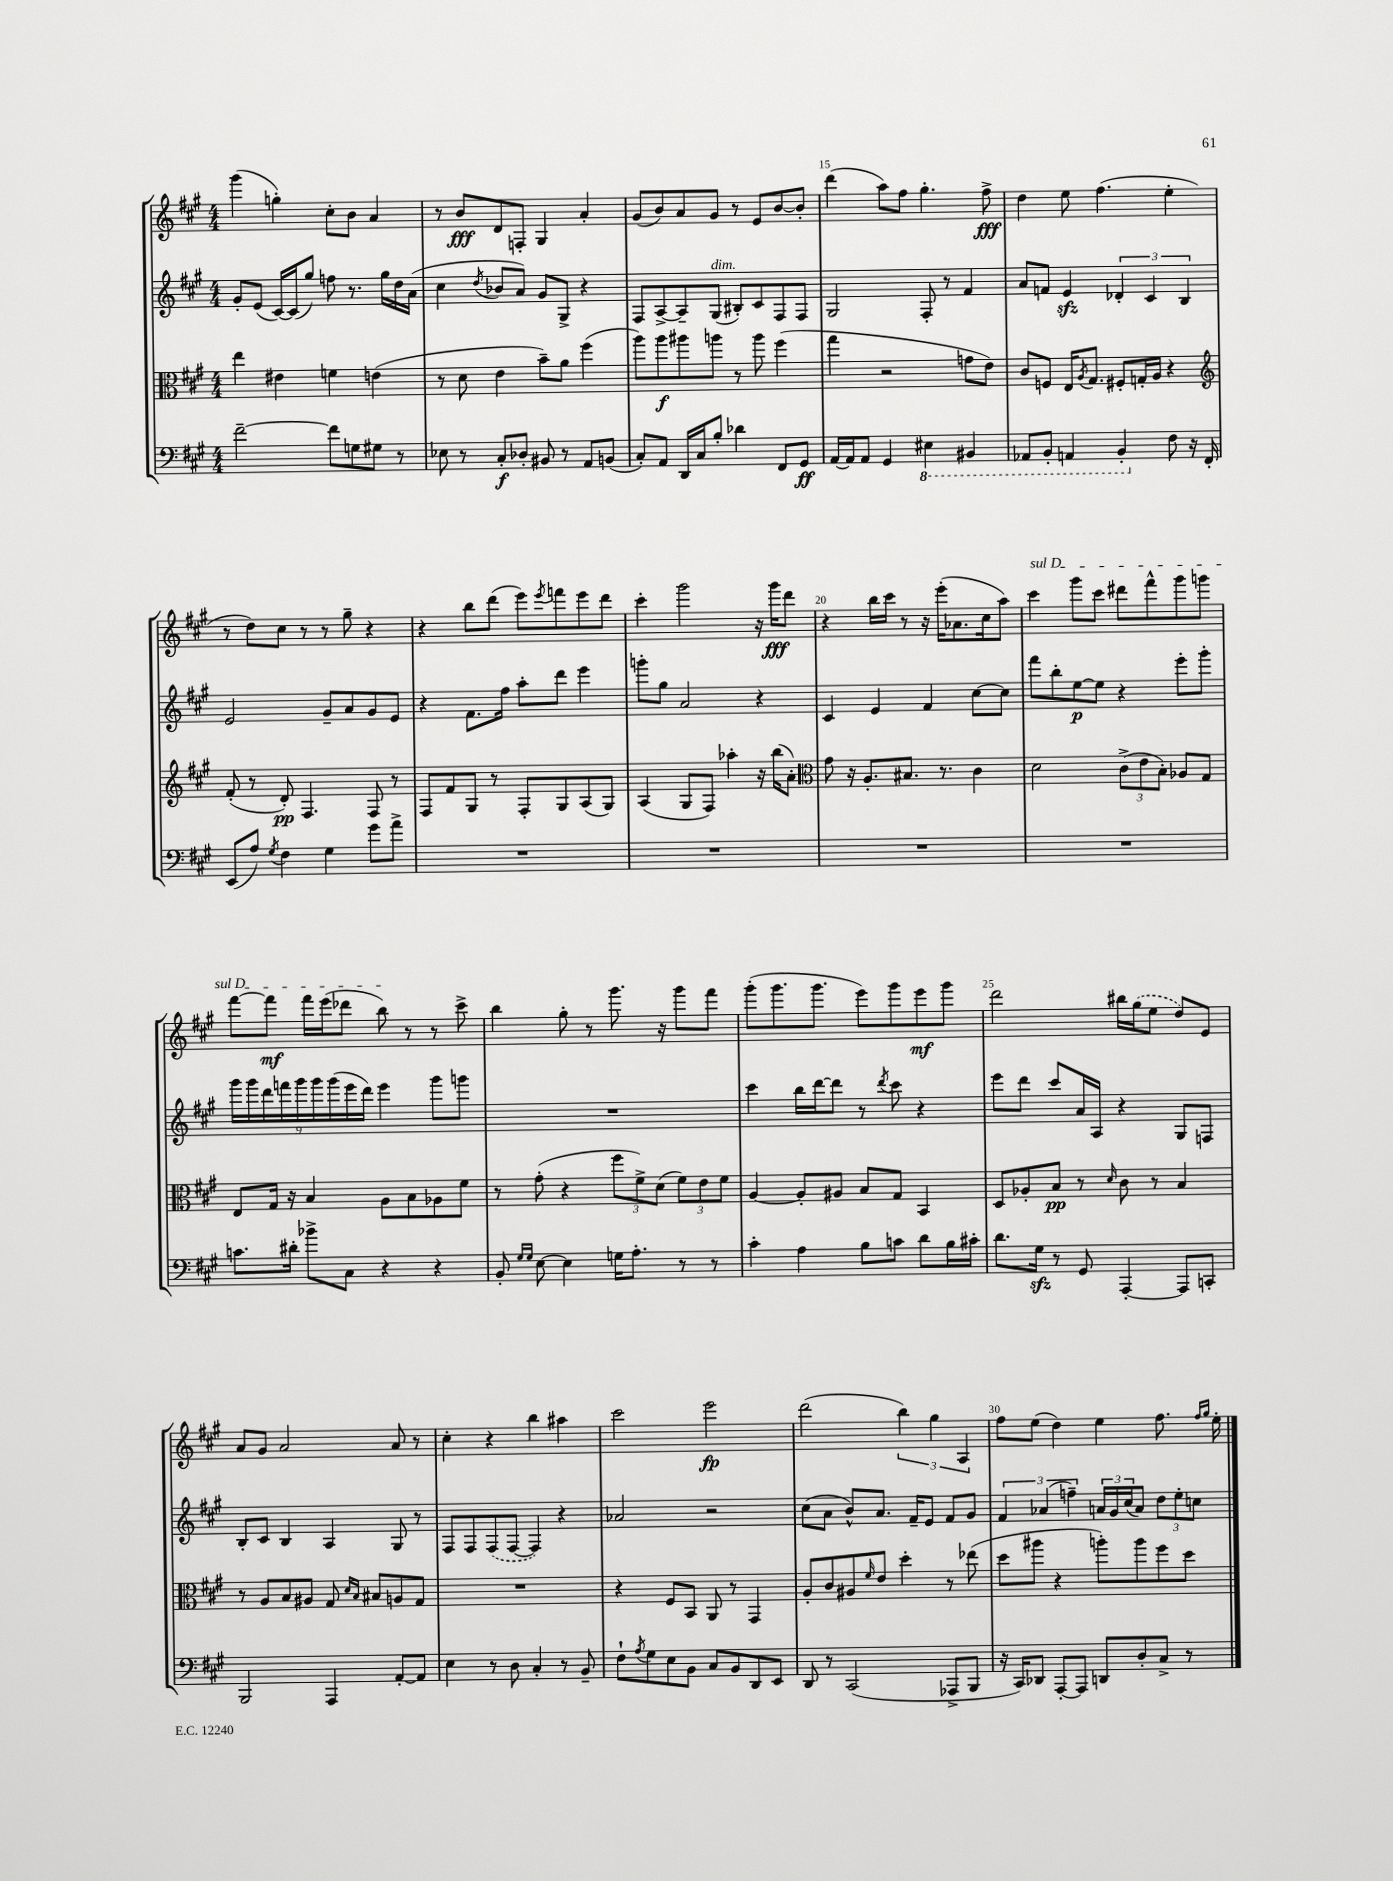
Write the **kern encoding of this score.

**kern	**dynam	**kern	**dynam	**kern	**dynam	**kern	**dynam
*part4	*part4	*part3	*part3	*part2	*part2	*part1	*part1
*staff4	*staff4	*staff3	*staff3	*staff2	*staff2	*staff1	*staff1
*clefF4	*	*clefC3	*	*clefG2	*	*clefG2	*
*k[f#c#g#]	*	*k[f#c#g#]	*	*k[f#c#g#]	*	*k[f#c#g#]	*
*M4/4	*	*M4/4	*	*M4/4	*	*M4/4	*
=12	=12	=12	=12	=12	=12	=12	=12
[2f#~\	.	4ee\	.	8g#'/L	.	(4ggg#\	.
.	.	.	.	(8e/J	.	.	.
.	.	4e#X\	.	[16c#/LL)	.	4ggn'\)	.
.	.	.	.	(16c#/J]	.	.	.
.	.	.	.	8gg#/J)	.	.	.
8f#\L]	.	4fn\	.	8ffn\	.	8cc#'\L	.
8Gn\	.	.	.	8.r	.	8b\J	.
8G#X\J	.	(4en\	.	.	.	4a/	.
.	.	.	.	16gg#\LL	.	.	.
8r	.	.	.	16dd\	.	.	.
.	.	.	.	(16a\JJ	.	.	.
=13	=13	=13	=13	=13	=13	=13	=13
8E-X\	.	8r	.	4cc#\	.	8r	.
8r	.	8d\	.	.	.	8b/L	fff
.	.	.	.	8qdd/	.	.	.
8C#'/L	f	4e\	.	8b-X/L	.	8d/	.
8D-X'/J	.	.	.	8a/J)	.	8Fn'/J	.
8BB#X/	.	8b~\L)	.	8g#/L	.	4G#/	.
8r	.	8a\J	.	8G#^/J	.	.	.
8AA/L	.	(4ff#\	.	4r	.	4a'/	.
(8BBn/J	.	.	.	.	.	.	.
=14	=14	=14	=14	=14	=14	=14	=14
8C#'/L)	.	8aa\L)	.	8F#/L	.	(8g#/L	.
8AA/J	.	8aa\	f	[8A^/	.	8b/)	.
16DD/LL	.	8aa#X\	.	8A~/]	.	8a/	.
16C#/J	.	.	.	.	.	.	.
!	!	!	!	!LO:TX:a:i:t=dim.	!	!	!
8B'/J	.	8aan\J	.	(8G#/J	.	8g#/J	.
4d-X\	.	8r	.	8B#X'/L)	.	8r	.
.	.	8aa\	.	8c#/	.	8e/L	.
8FF#/L	.	(4ff#\	.	8F#/	.	[8b/	.
8GG#/J	ff	.	.	8F#/J	.	8b'/J]	.
=15	=15	=15	=15	=15	=15	=15	=15
[16AA/LL	.	4gg#\	.	2G#/	.	(4ddd\	.
16AA/J]	.	.	.	.	.	.	.
8AA/J	.	.	.	.	.	.	.
4GG#/	.	2r	.	.	.	8aa\L)	.
.	.	.	.	.	.	8ff#\J	.
*8ba	*	*	*	*	*	*	*
4EE#X\	.	.	.	8F#'/	.	4.gg#'\	.
.	.	.	.	8r	.	.	.
4BBB#X/	.	8gn\L	.	4f#/	.	.	.
.	.	8e\J)	.	.	.	8ff#^\	fff
=16	=16	=16	=16	=16	=16	=16	=16
8AAA-X/L	.	8c#/L	.	8a/L	.	4dd\	.
8BBB'/J	.	8Fn/J	.	8fn/J	.	.	.
4AAAn/	.	16E/KL	.	4ezz/	.	8ee\	.
.	.	8qA/	.	.	.	.	.
.	.	8.G#/J	.	.	.	.	.
.	.	.	.	.	.	(4.ff#\	.
4BBB'/	.	8F#X'/L	.	6d-X'/	.	.	.
.	.	16Gn'/L	.	.	.	.	.
.	.	.	.	6c#/	.	.	.
.	.	16A/JJ	.	.	.	.	.
*X8ba	*	*	*	*	*	*	*
8F#\	.	4r	.	.	.	4ee'\	.
.	.	.	.	6B/	.	.	.
16r	.	.	.	.	.	.	.
16FF#'/	.	.	.	.	.	.	.
!!LO:LB:g=z
=17	=17	=17	=17	=17	=17	=17	=17
*	*	*clefG2	*	*	*	*	*
(8EE/L	.	(8f#'/	.	2e/	.	8r	.
8A/J)	.	8r	.	.	.	8dd\L)	.
8qG#/	.	.	.	.	.	.	.
4F#\	.	8d'/)	pp	.	.	8cc#\J	.
.	.	4.F#/	.	.	.	8r	.
4G#\	.	.	.	8g#~/L	.	8r	.
.	.	.	.	8a/	.	8gg#~\	.
8g#\L	.	8F#/	.	8g#/	.	4r	.
8a^\J	.	8r	.	8e/J	.	.	.
=18	=18	=18	=18	=18	=18	=18	=18
1r	.	8F#/L	.	4r	.	4r	.
.	.	8f#/	.	.	.	.	.
.	.	8G#/J	.	8.f#\L	.	8bb\L	.
.	.	8r	.	.	.	(8ddd\J	.
.	.	.	.	16ff#\Jk	.	.	.
.	.	8F#'/L	.	8aa'\L	.	8eee\L)	.
.	.	.	.	.	.	8qeee/	.
.	.	8G#/	.	8ddd\J	.	8fffn\	.
.	.	(8A/	.	4eee\	.	8eee\	.
.	.	8G#/J)	.	.	.	8ddd\J	.
=19	=19	=19	=19	=19	=19	=19	=19
1r	.	(4A/	.	8gggn'\L	.	4ccc#'\	.
.	.	.	.	8gg#\J	.	.	.
.	.	8G#/L	.	2a/	.	2ggg#\	.
.	.	8F#/J)	.	.	.	.	.
.	.	4aa-X'\	.	.	.	.	.
.	.	16r	.	4r	.	16r	.
.	.	(16bb\KL	.	.	.	16ggg#\KL	fff
.	.	8a'\J)	.	.	.	8ddd\J	.
=20	=20	=20	=20	=20	=20	=20	=20
*	*	*clefC3	*	*	*	*	*
1r	.	8g#\	.	4c#/	.	4r	.
.	.	16r	.	.	.	.	.
.	.	8.A'/L	.	.	.	.	.
.	.	.	.	4e/	.	16bb\LL	.
.	.	.	.	.	.	16ccc#\JJ	.
.	.	8.B#X/J	.	.	.	8r	.
.	.	.	.	4f#/	.	16r	.
.	.	8.r	.	.	.	(16eee'\KL	.
.	.	.	.	.	.	8.a-X\	.
.	.	4c#\	.	[8cc#\L	.	.	.
.	.	.	.	.	.	16cc#\k	.
.	.	.	.	8cc#\J]	.	8aa\J)	.
=21	=21	=21	=21	=21	=21	=21	=21
!	!	!	!	!	!	!LO:TX:a:i:t=sul D	!
1r	.	2d\	.	8fff#\L	.	4ccc#\	.
.	.	.	.	8bb'\	.	.	.
.	.	.	.	[8ee\	p	8ggg#\L	.
.	.	.	.	8ee\J]	.	8ccc#\J	.
.	.	(12c#^\L	.	4r	.	8ddd#X\L	.
.	.	12e\	.	.	.	.	.
.	.	.	.	.	.	8fff#^^\	.
.	.	12B'\J)	.	.	.	.	.
.	.	8A-X/L	.	8eee'\L	.	8ggg#\	.
.	.	8G#/J	.	8ggg#'\J	.	8gggn\J	.
!!LO:LB:g=z
=22	=22	=22	=22	=22	=22	=22	=22
8.cn\L	.	8E/L	.	18ggg#\LL	.	[8fff#\L	.
.	.	.	.	18ggg#\	.	.	.
.	.	.	.	18ddd\	.	.	.
.	.	16G#/Jk	.	.	.	8fff#\J]	mf
.	.	.	.	18fffn\	.	.	.
16d#X'\Jk	.	16r	.	.	.	.	.
.	.	.	.	18ggg#\	.	.	.
8b-X^\L	.	4B/	.	.	.	16fff#\LL	.
.	.	.	.	18ggg#\	.	.	.
.	.	.	.	.	.	(16eee\J	.
.	.	.	.	(18ggg#\	.	.	.
8C#\J	.	.	.	.	.	8ddd-X\J	.
.	.	.	.	18eee\	.	.	.
.	.	.	.	18ddd\JJ)	.	.	.
4r	.	8A\L	.	4eee\	.	8bb\)	.
.	.	8B\	.	.	.	8r	.
4r	.	8A-X\	.	8ggg#\L	.	8r	.
.	.	8f#\J	.	8gggn\J	.	8ccc#^\	.
=23	=23	=23	=23	=23	=23	=23	=23
8BB'/	.	8r	.	1r	.	4bb\	.
16qqG#/LL	.	.	.	.	.	.	.
16qqG#/JJ	.	.	.	.	.	.	.
[8E\	.	(8g#'\	.	.	.	.	.
4E\]	.	4r	.	.	.	8gg#'\	.
.	.	.	.	.	.	8r	.
16Gn\KL	.	12ff#\L	.	.	.	8.ggg#\	.
8.A'\J	.	.	.	.	.	.	.
.	.	12f#^\)	.	.	.	.	.
.	.	(12d\J	.	.	.	.	.
.	.	.	.	.	.	16r	.
8r	.	12f#\L)	.	.	.	8ggg#\L	.
.	.	12e\	.	.	.	.	.
8r	.	.	.	.	.	8fff#\J	.
.	.	12f#\J	.	.	.	.	.
=24	=24	=24	=24	=24	=24	=24	=24
4c#'\	.	[4A/	.	4ccc#\	.	(8ggg#'\L	.
.	.	.	.	.	.	8.ggg#\	.
4A\	.	8A'/L]	.	16bb\LL	.	.	.
.	.	.	.	[16ddd\J	.	8.ggg#\J	.
.	.	8A#X/J	.	8ddd\J]	.	.	.
8B\L	.	8B/L	.	8r	.	8eee\L)	.
.	.	.	.	8qddd/	.	.	.
8cn\J	.	8G#/J	.	8ccc#\	.	8ggg#\	.
8d\L	.	4BB/	.	4r	.	8eee\	mf
16B\L	.	.	.	.	.	8ggg#\J	.
16c#X'\JJ	.	.	.	.	.	.	.
=25	=25	=25	=25	=25	=25	=25	=25
8.d\L	.	8D/L	.	8eee\L	.	2ddd\	.
.	.	8A-X'/	.	8ddd\J	.	.	.
16G#zz\Jk	.	.	.	.	.	.	.
8r	.	8B/J	pp	8ccc#/L	.	.	.
8GG#/	.	8r	.	16a/L	.	.	.
.	.	.	.	16A/JJ	.	.	.
.	.	16qqd/	.	.	.	.	.
[4AAA'/	.	8c#\	.	4r	.	16bb#X\LL	.
.	.	.	.	.	.	(16gg#\J	.
.	.	8r	.	.	.	8ee\J	.
8AAA/L]	.	4B/	.	8G#/L	.	8dd/L)	.
8CCn'/J	.	.	.	8Fn/J	.	8e/J	.
!!LO:LB:g=z
=26	=26	=26	=26	=26	=26	=26	=26
2BBB/	.	8r	.	8B'/L	.	8a/L	.
.	.	8A/L	.	8c#/J	.	8g#/J	.
.	.	8B/	.	4B/	.	2a/	.
.	.	8A#X/J	.	.	.	.	.
4AAA/	.	8G#/	.	4A/	.	.	.
.	.	16qqd/LL	.	.	.	.	.
.	.	16qqB/JJ	.	.	.	.	.
.	.	8B#X/L	.	.	.	.	.
[8AA'/L	.	8An/	.	8G#/	.	8a/	.
8AA/J]	.	8G#/J	.	8r	.	8r	.
=27	=27	=27	=27	=27	=27	=27	=27
4E\	.	1r	.	8F#/L	.	4cc#'\	.
.	.	.	.	8F#/	.	.	.
8r	.	.	.	(8F#/	.	4r	.
8D\	.	.	.	[8F#/J	.	.	.
4C#'/	.	.	.	4F#/])	.	4bb\	.
8r	.	.	.	4r	.	4aa#X\	.
8BB~/	.	.	.	.	.	.	.
=28	=28	=28	=28	=28	=28	=28	=28
8F#`\L	.	4r	.	2a-X/	.	2ccc#\	.
8qA/	.	.	.	.	.	.	.
8G#\	.	.	.	.	.	.	.
8E\	.	8F#/L	.	.	.	.	.
8BB\J	.	8BB/J	.	.	.	.	.
8C#/L	.	8AA/	.	2r	.	2eee\	fp
8BB/	.	8r	.	.	.	.	.
8DD/	.	4GG#/	.	.	.	.	.
8EE/J	.	.	.	.	.	.	.
=29	=29	=29	=29	=29	=29	=29	=29
8DD/	.	8A'/L	.	(8cc#\L	.	(2ddd\	.
8r	.	8c#/	.	8a\J	.	.	.
(2CC#/	.	8A#X/	.	8b^^/L)	.	.	.
.	.	16qqf#/	.	.	.	.	.
.	.	8e/J	.	8.a/J	.	.	.
.	.	4dd'\	.	.	.	6bb\)	.
.	.	.	.	16f#~/KL	.	.	.
.	.	.	.	8e/J	.	.	.
.	.	.	.	.	.	6gg#\	.
8AAA-X^/L	.	8r	.	8f#/L	.	.	.
.	.	.	.	.	.	6A/	.
8BBB/J	.	(8ee-X\	.	8g#/J	.	.	.
=30	=30	=30	=30	=30	=30	=30	=30
16r	.	8dd\L	.	6f#/	.	8ff#\L	.
16CC#/KL)	.	.	.	.	.	.	.
8DD-X/J	.	8aa#X\J	.	.	.	(8ee\J	.
.	.	.	.	(6a-X/	.	.	.
[8AAA'/L	.	4r	.	.	.	4dd\)	.
.	.	.	.	6ffn~\)	.	.	.
8AAA/J]	.	.	.	.	.	.	.
8DDn/L	.	8aan'\L)	.	24an/LL	.	4ee\	.
.	.	.	.	24g#/	.	.	.
.	.	.	.	(24cc#/J	.	.	.
8D'/	.	8aa\	.	8a/J)	.	.	.
8C#^/J	.	8ff#\	.	12dd\L	.	8.ff#\	.
.	.	.	.	12ee'\	.	.	.
8r	.	8dd\J	.	.	.	.	.
.	.	.	.	12ccn\J	.	.	.
.	.	.	.	.	.	16qqff#/LL	.
.	.	.	.	.	.	16qqgg#/JJ	.
.	.	.	.	.	.	16ee'\	.
==	==	==	==	==	==	==	==
*-	*-	*-	*-	*-	*-	*-	*-
